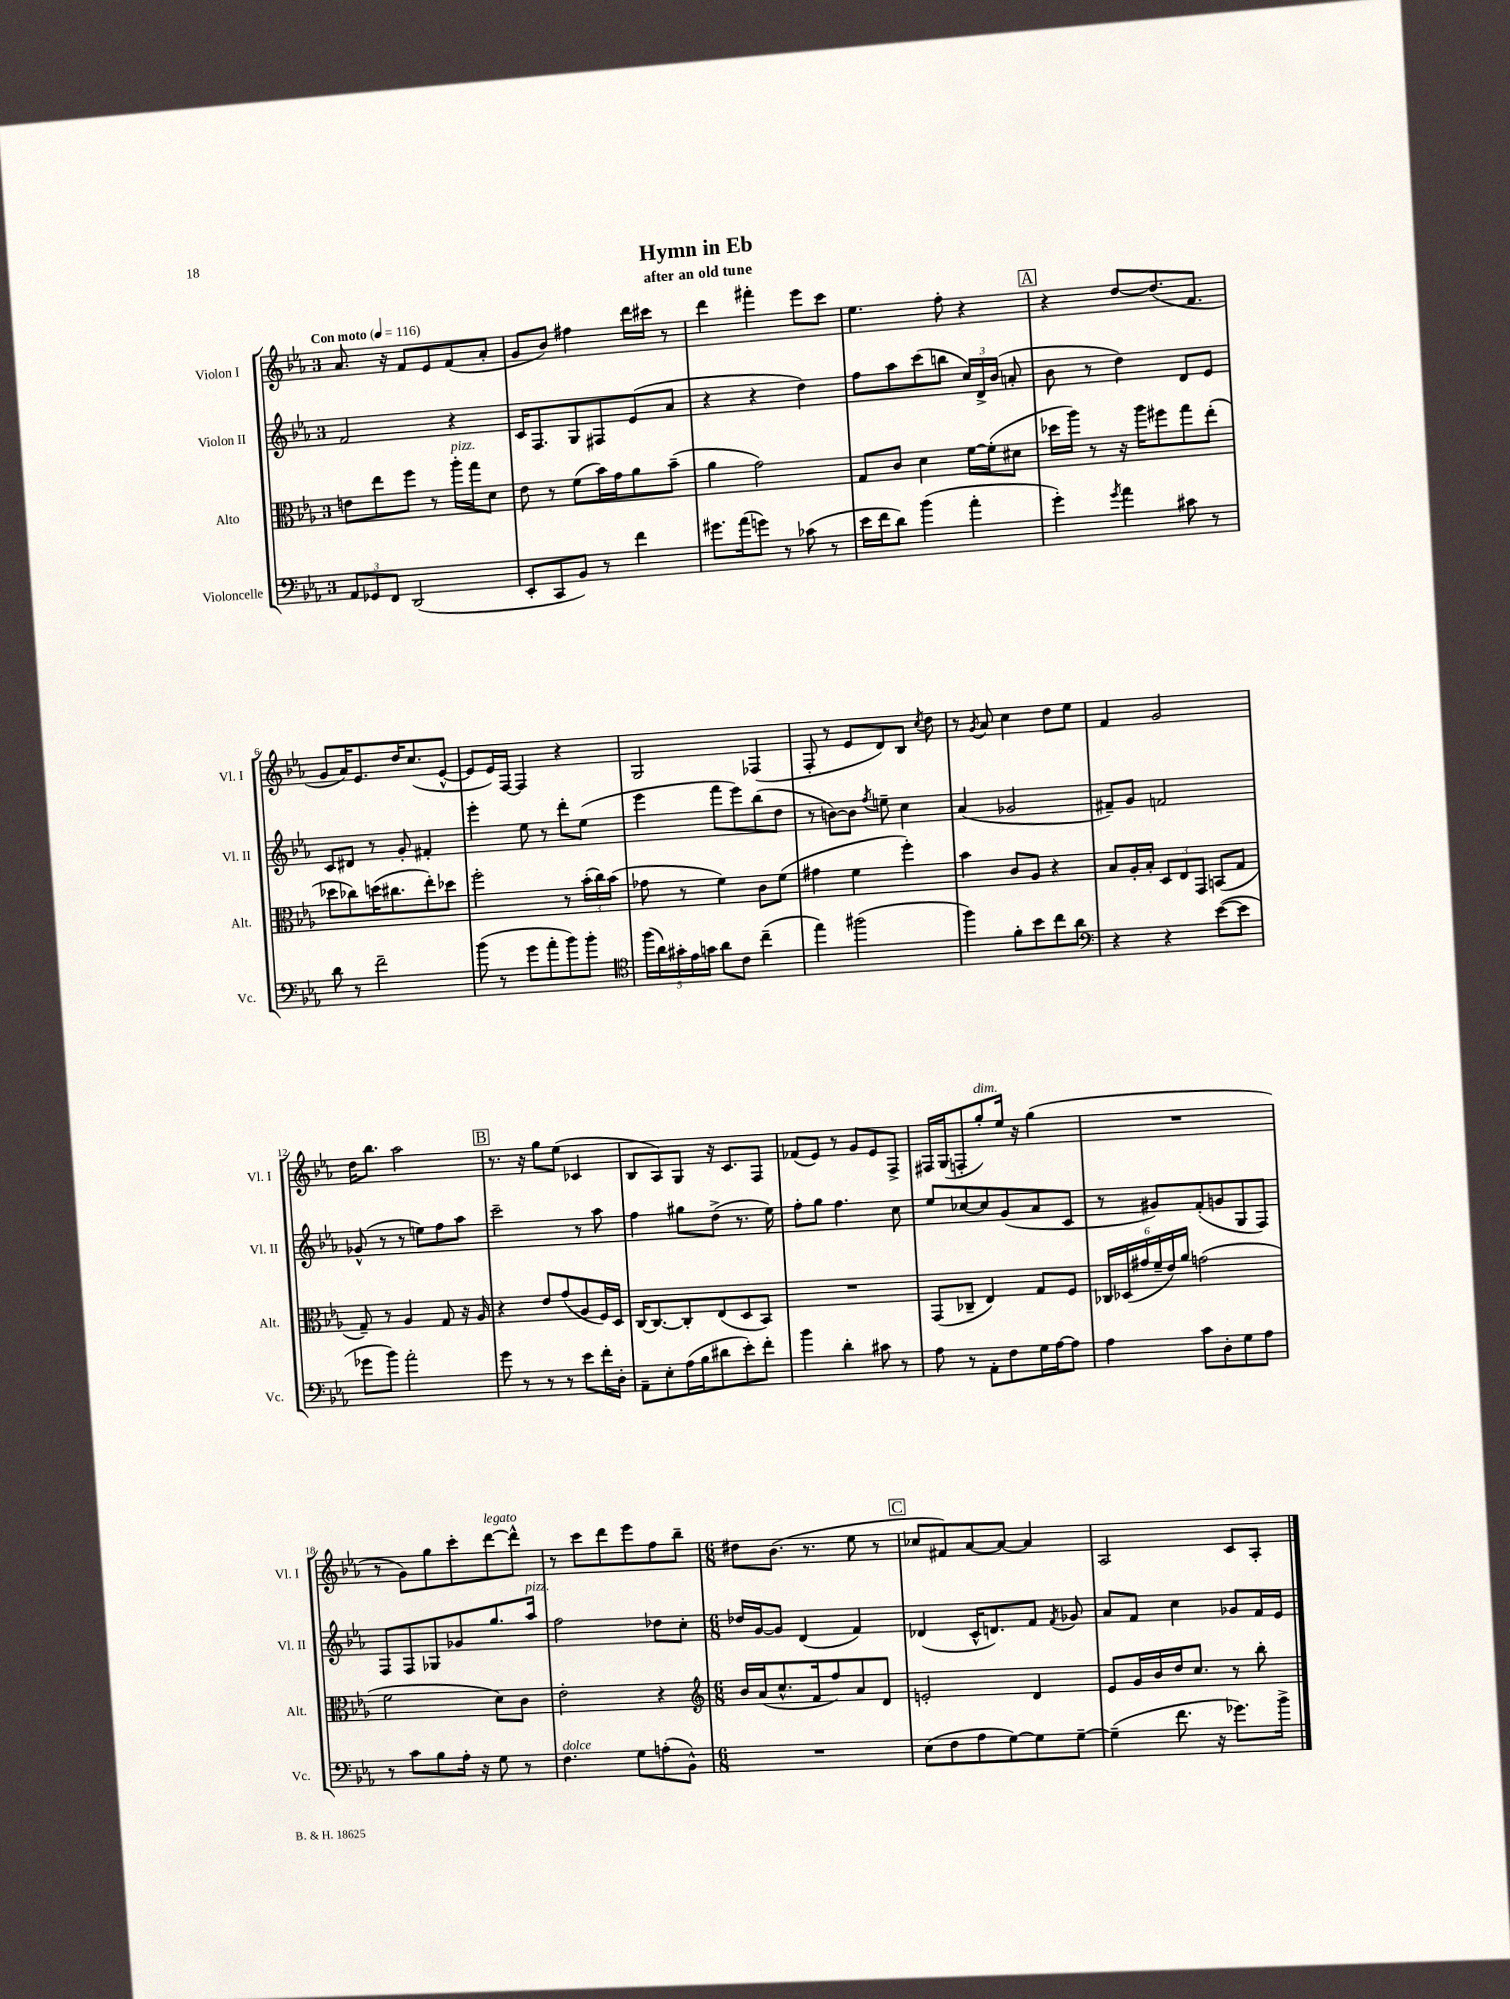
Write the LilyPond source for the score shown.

\header { title = "Hymn in Eb" subtitle = "after an old tune" }
<<
\new StaffGroup <<
\new Staff = "s0" \with { instrumentName = "Violon I" shortInstrumentName = "Vl. I" } {
    \clef treble \key ees \major \once \override Staff.TimeSignature.style = #'single-digit \time 3/4 \tempo "Con moto" 4 = 116
    \autoBeamOff aes'8. r16 f'8[ ees'8 f'8( aes'8]-. |
    g'8[ bes'8]) fis''4 d'''16[ cis'''16] r8 |
    d'''4 fis'''4-. ees'''8[ c'''8] |
    ees''4. f''8-. r4 |
    \mark \markup { \box "A" } r4 d''8[~ d''8.( f'8.] |
    g'8[ aes'16) ees'8. d''16 c''8.( ees'8]~-^ |
    ees'8[ ees'16) f16]~ f4 r4 |
    g2 fes4( |
    f8-. r8 ees'8[ d'8) bes8] \acciaccatura { c''8 } d''8 |
    r8 \acciaccatura { g'8 } aes'8 c''4 d''8[ ees''8] |
    f'4 g'2 |
    d''16[ bes''8.] aes''2 |
    \mark \markup { \box "B" } r8. r16 g''8[ ees''8]( ces'4 |
    bes8[ aes8) g8] r16 c'8.[ f8] |
    fes'8[( ees'8]) r8 g'8[ ees'8 f8]-> |
    fis16[ g16( f8-. g''8-.^\markup { \italic "dim." }) ees''16] r16 g''4( |
    R2. |
    r8 g'8[) g''8 c'''8-. d'''8~^\markup { \italic "legato" } d'''8]-^ |
    r8 c'''8[ d'''8 ees'''8 f''8 bes''8]-- |
    \numericTimeSignature \time 6/8 dis''8[ bes'8.]( r8. ees''8 r8 |
    \mark \markup { \box "C" } ces''8[ fis'8) aes'8~ aes'8]~ aes'4 |
    aes2 c'8[ aes8]-. \bar "|." |
}
\new Staff = "s1" \with { instrumentName = "Violon II" shortInstrumentName = "Vl. II" } {
    \clef treble \key ees \major \once \override Staff.TimeSignature.style = #'single-digit \time 3/4
    \autoBeamOff f'2 r4 |
    c'16[ f8. g8 fis8 ees'8( aes'8] |
    r4 r4 d''4) |
    f''8[ aes''8 c'''8( b''8] \tuplet 3/2 { c''16[) d'16-> bes'16]( } a'8-. |
    \mark \markup { \box "A" } bes'8 r8 d''4) d'8[ ees'8] |
    c'8[ dis'8] r8 g'8-. fis'4-. |
    ees'''4-. ees''8 r8 d'''8[-. ees''8]( |
    ees'''4 f'''8[ ees'''8) bes''8( d''8] |
    r8 b'8[~) b'8] \acciaccatura { f''8 } e''8-- c''4 |
    aes'4( ges'2 |
    fis'8[--) g'8] f'2 |
    ges'8-^( r8 r8 e''8[) f''8 aes''8] |
    \mark \markup { \box "B" } c'''2-- r8 aes''8 |
    f''4 gis''8[ d''8]->( r8. ees''16) |
    f''8[-. g''8] f''4. c''8 |
    ees''8[ ces''8~ ces''8 g'8( aes'8 c'8] |
    r8 gis'8[) f'8-.( g'8 g8 f8]) |
    f8[ f8 ges8 ges'8 g''8. aes''16]^\markup { \italic "pizz." } |
    f''2 des''8[ c''8]-. |
    \numericTimeSignature \time 6/8 des''16[ g'16~ g'8] d'4( f'4) |
    \mark \markup { \box "C" } des'4( c'16[-^ d'8.) f'8] \acciaccatura { f'8 } ges'8 |
    aes'8[ f'8] c''4 ges'8[ f'16 ees'16] \bar "|." |
}
\new Staff = "s2" \with { instrumentName = "Alto" shortInstrumentName = "Alt." } {
    \clef alto \key ees \major \once \override Staff.TimeSignature.style = #'single-digit \time 3/4
    \autoBeamOff e'8[ ees''8 f''8] r8 aes''16[-.^\markup { \italic "pizz." } g''16 d'8] |
    ees'8 r8 f'8[( bes'16) g'16 aes'8 bes'8]--( |
    aes'4 g'2) |
    g8[ c'8] d'4 f'16[~ f'16-.( dis'8] |
    \mark \markup { \box "A" } des''16[ aes''16]) r8 r16 aes''16[ fis''8 g''8 ees''8]-.( |
    des''8[ ces''8) d''16( cis''8. ees''8-.) des''8] |
    f''2-. r8 \tuplet 3/2 { bes'16[-.( c''16) bes'16]( } |
    ges'8 r8 f'4) c'8[ f'8]( |
    gis'4 f'4 f''4-.) |
    bes'4 c'8[ aes8] r4 |
    bes8[ aes16-. bes16]-. \tuplet 3/2 { d8[ ees8 g,8] } b,8[( g8] |
    g8--) r8 aes4 g8 r16 aes16 |
    \mark \markup { \box "B" } r4 ees'8[ g'8( aes8 f16) d16] |
    c16[~ c8.~ c8-. ees8( d8 bes,8]) |
    R2. |
    g,8[( ces8]-- ees4) g8[ f8] |
    \tuplet 6/4 { ces16[ des16( gis'16 f'16-- ees'16) aes'16] } g'2( |
    f'2 d'8[) c'8] |
    ees'2-. r4 |
    \numericTimeSignature \time 6/8 \clef treble bes'16[ aes'16( c''8.-^ f'16 f''8) aes'8 d'8] |
    \mark \markup { \box "C" } e'2-. d'4 |
    ees'8[ g'16 bes'16 d''16 c''8.] r8 bes''8-. \bar "|." |
}
\new Staff = "s3" \with { instrumentName = "Violoncelle" shortInstrumentName = "Vc." } {
    \clef bass \key ees \major \once \override Staff.TimeSignature.style = #'single-digit \time 3/4
    \autoBeamOff \tuplet 3/2 { aes,8[ ges,8 f,8] } d,2( |
    ees,8[-. c,8 bes,8]) r8 f'4 |
    gis'8.[ aes'16( g'8]) r8 ces'8( r8 |
    ees'16[ f'16 d'8]) bes'4( aes'4-. |
    \mark \markup { \box "A" } g'4-.) \acciaccatura { g'8 } aes'4 cis'8 r8 |
    d'8 r8 f'2-- |
    bes'8( r8 g'8[ aes'8-. bes'8) bes'8]-. |
    \clef tenor \tuplet 5/4 { f''16[( aes'16) gis'16-. ees'16 g'16] } aes'8[ c'8] c''4--( |
    ees''4) fis''2( |
    f''4) f'8[-. bes'8 c''8 aes'8] |
    \clef bass r4 r4 ees'8[~( ees'8] |
    ges'8[ bes'8]) aes'2-. |
    \mark \markup { \box "B" } g'8 r8 r8 r8 ees'8[ f'16-. d16]-. |
    aes,8[-- ees8-. aes16( bes16 dis'8 ees'8-.) f'8]-. |
    bes'4 d'4-. cis'8 r8 |
    aes8 r8 aes,8[-. f8 g16 aes16~ aes8] |
    aes4 c'8[ d8-. g8 aes8] |
    r8 c'8[ bes8 aes16]-. r16 g8 r8 |
    f4.^\markup { \italic "dolce" } g8[ a8-.( bes,8]-^) |
    \numericTimeSignature \time 6/8 R2. |
    \mark \markup { \box "C" } ees8[( f8 aes8 g8~) g8 g8]~-- |
    g4--( f'8. r16 ges'8.[) bes'16]-> \bar "|." |
}
>>
>>
